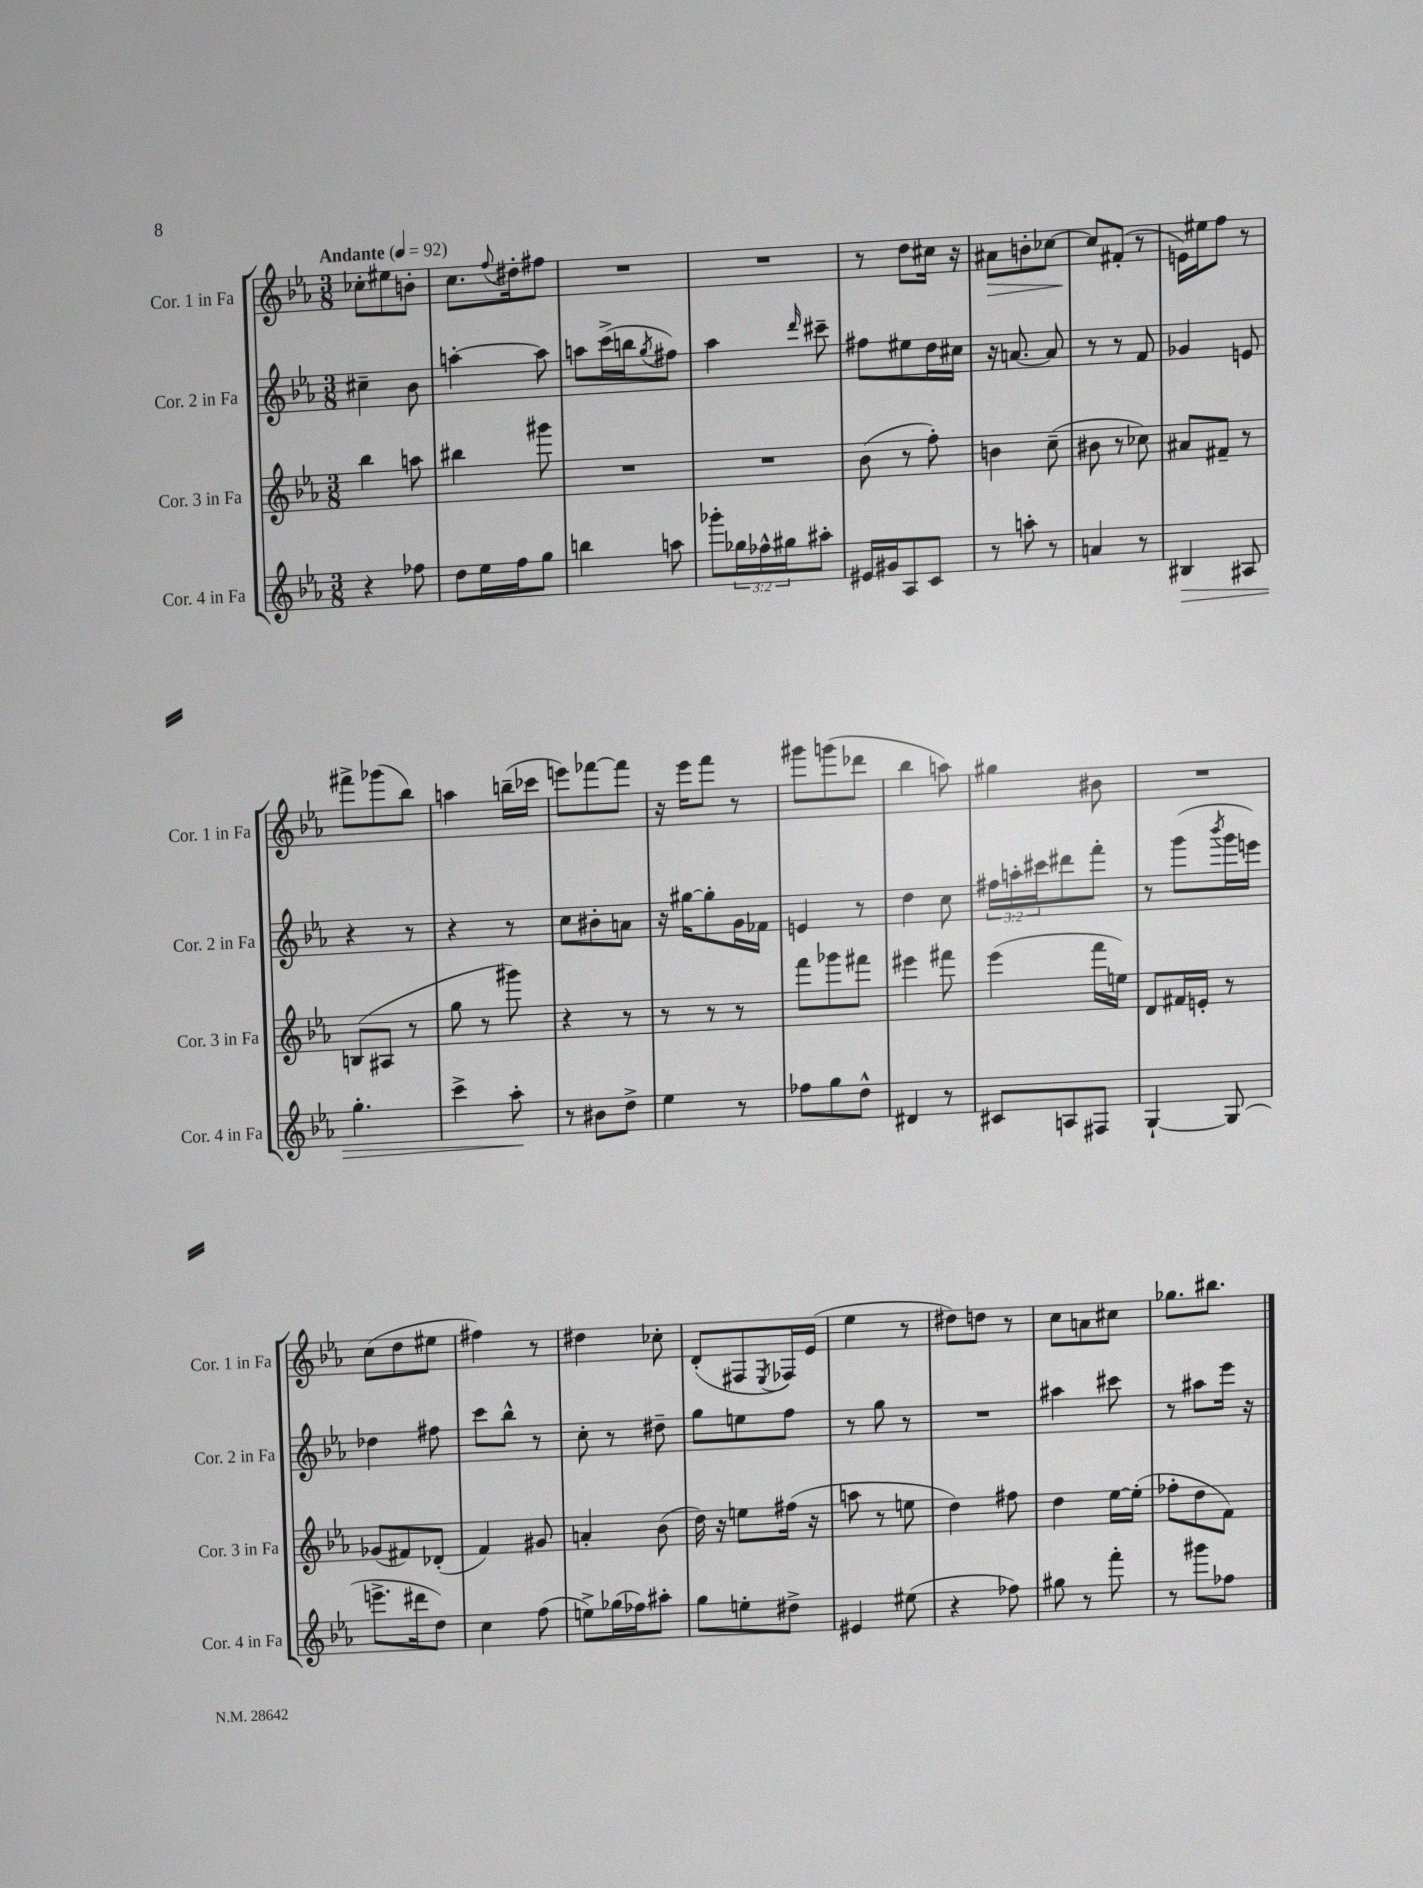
<<
\new StaffGroup <<
\new Staff = "s0" \with { instrumentName = "Cor. 1 in Fa" shortInstrumentName = "Cor. 1 in Fa" } {
    \clef treble \key ees \major \numericTimeSignature \time 3/8 \tempo "Andante" 4 = 92
    ces''8-. eis''8 b'8-. |
    c''8. \appoggiatura { f''8 } dis''16-. fis''8 |
    R4. |
    R4. |
    r8 d''8 cis''16 r16 |
    ais'8\> b'8-. ces''8~ |
    ces''8\! fis'8-.( r8 |
    e'16) eis''16 f''8 r8 |
    fis'''8-> ges'''8( bes''8) |
    a''4 b''16--( ces'''16 |
    e'''8) fes'''8~ fes'''8 |
    r16 ees'''16 f'''8 r8 |
    gis'''8 g'''8( des'''8 |
    bes''4 a''8) |
    gis''4 bis'8 |
    R4. |
    c''8( d''8 eis''8 |
    fis''4) r8 |
    dis''4 ces''8-. |
    d'8-.( fis8 \acciaccatura { ees8 } fes16) ees'16( |
    ees''4 r8 |
    dis''8) d''8 r8 |
    c''8 a'8 cis''8 |
    ges''8. bis''8. \bar "|." |
}
\new Staff = "s1" \with { instrumentName = "Cor. 2 in Fa" shortInstrumentName = "Cor. 2 in Fa" } {
    \clef treble \key ees \major \numericTimeSignature \time 3/8 \override Staff.TupletNumber.text = #tuplet-number::calc-fraction-text
    cis''4-- bes'8 |
    a''4~-. a''8 |
    a''8 c'''16->( b''16 \acciaccatura { g''8 } fis''8) |
    aes''4 \grace { d'''16 } cis'''8-- |
    fis''8 eis''8 d''16 cis''16 |
    r16 a'8.~ a'8 |
    r8 r8 f'8 |
    ges'4 e'8 |
    r4 r8 |
    r4 r8 |
    c''8 bis'8-. a'8 |
    r16 gis''16~ gis''8-. g'16 fes'16 |
    e'4 r8 |
    d''4 c''8 |
    \tuplet 3/2 { fis''16 a''16-. cis'''16 } dis'''8 f'''8-. |
    r8 g'''8( \acciaccatura { bes'''8 } g'''16 e'''16) |
    des''4 fis''8 |
    c'''8 bes''8-^ r8 |
    c''8-. r8 dis''8-- |
    g''8 e''8 f''8 |
    r8 g''8 r8 |
    R4. |
    ais''4 cis'''8 |
    r8 ais''8 ees'''16 r16 \bar "|." |
}
\new Staff = "s2" \with { instrumentName = "Cor. 3 in Fa" shortInstrumentName = "Cor. 3 in Fa" } {
    \clef treble \key ees \major \numericTimeSignature \time 3/8
    bes''4 a''8 |
    bis''4 gis'''8 |
    R4. |
    R4. |
    bes'8( r8 f''8-.) |
    b'4 c''8--( |
    bis'8 r8 ces''8) |
    ais'8 fis'8-- r8 |
    b8( ais8 r8 |
    g''8 r8 gis'''8) |
    r4 r8 |
    r8 r8 r8 |
    f'''8 ges'''8 fis'''8 |
    eis'''4 fis'''8 |
    ees'''4( f'''16 e''16) |
    d'8 fis'16 e'16-. r8 |
    ges'8( fis'8) des'8-.( |
    f'4) gis'8 |
    a'4-. bes'8( |
    d''16) r16 e''8 fis''16( r16 |
    a''8 r8 e''8 |
    d''4) fis''8 |
    d''4 ees''16~ ees''16-.( |
    fes''8-. d''8 f'8) \bar "|." |
}
\new Staff = "s3" \with { instrumentName = "Cor. 4 in Fa" shortInstrumentName = "Cor. 4 in Fa" } {
    \clef treble \key ees \major \numericTimeSignature \time 3/8 \override Staff.TupletNumber.text = #tuplet-number::calc-fraction-text
    r4 fes''8 |
    d''8 ees''16 f''16 g''8 |
    b''4 a''8 |
    ges'''8-. \tuplet 3/2 { ges''16 fes''16-^ gis''16 } ais''8-. |
    eis'16 gis'16 aes8 c'8 |
    r8 a''8-. r8 |
    a'4 r8 |
    bis4\> ais8 |
    g''4.-. |
    c'''4-> aes''8-.\! |
    r8 bis'8 d''8-> |
    ees''4 r8 |
    fes''8 g''8 d''8-^ |
    dis'4 r8 |
    cis'8 a8 fis8 |
    g4~-! g8( |
    e'''8.-> dis'''16 d''8) |
    c''4 f''8( |
    e''8->) ges''16( fes''16) ais''8-. |
    g''8 e''8-. dis''8-> |
    eis'4 eis''8( |
    r4 fes''8) |
    gis''8 r8 f'''8-. |
    r8 gis'''8 fes''8 \bar "|." |
}
>>
>>
\layout { \context { \Score \remove "Bar_number_engraver" } }
